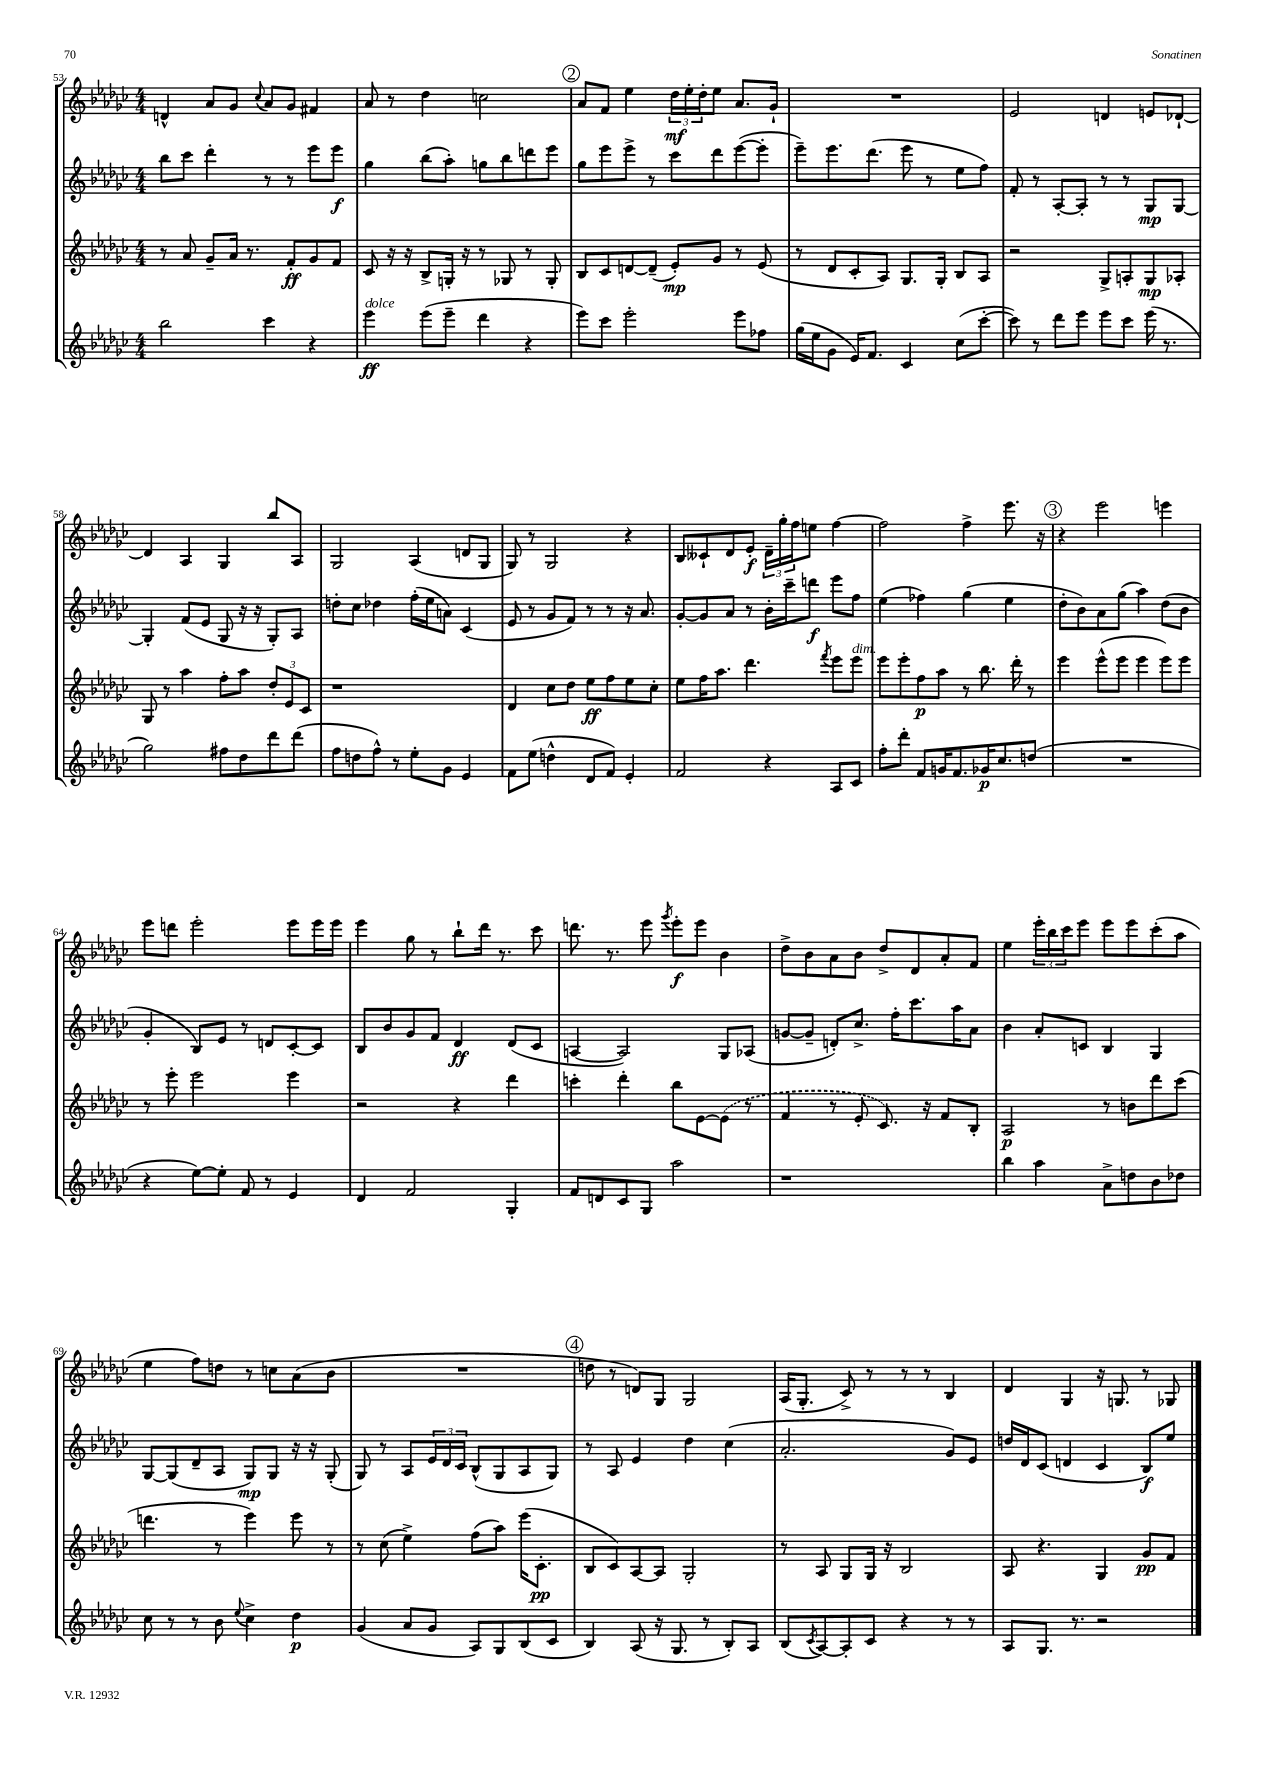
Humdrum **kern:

**kern	**kern	**kern	**kern
*staff4	*staff3	*staff2	*staff1
*clefG2	*clefG2	*clefG2	*clefG2
*k[b-e-a-d-g-c-]	*k[b-e-a-d-g-c-]	*k[b-e-a-d-g-c-]	*k[b-e-a-d-g-c-]
*M4/4	*M4/4	*M4/4	*M4/4
2bb-	8r	8bb-	4d^^
.	8a-	8ccc-	.
.	8g-~	4ddd-'	8a-
.	16a-	.	8g-
.	8.r	.	.
.	.	.	8qqcc-
4ccc-	.	8r	8a-
.	8f'	8r	8g-
4r	8g-	8eee-	4f#
.	8f	8eee-	.
=	=	=	=
4eee-	8c-	4gg-	8a-
.	16r	.	8r
.	16r	.	.
(8eee-	8B-^	(8bb-	4dd-
8eee-~	16G'	8aa-')	.
.	16r	.	.
4ddd-	8r	8gg	2cc
.	8G-	8bb-	.
4r	8r	8ddd	.
.	8G-'	8eee-	.
=	=	=	=
8eee-)	8B-	8gg-	8a-
8ccc-	8c-	8eee-	8f
2eee-'	[8d	8eee-^	4ee-
.	(8d~]	8r	.
.	8e-')	8ccc-	24dd-
.	.	.	24ee-'
.	.	.	24dd-'
.	8g-	8ddd-	8ee-
8eee-	8r	([8eee-	8.a-
8ff-	(8e-	8eee-']	.
.	.	.	16g-`
=	=	=	=
(16gg-	8r	8eee-~)	1r
16ee-	.	.	.
8g-	8d-	8.eee-	.
16e-)	8c-'	.	.
8.f	.	(8.ddd-	.
.	8A-)	.	.
4c-	8.G-	8eee-	.
.	.	8r	.
.	16G-'	.	.
(8cc-	8B-	8ee-	.
[8ccc-'	8A-	8ff)	.
=	=	=	=
8ccc-])	2r	8f'	2e-
8r	.	8r	.
8ddd-	.	[8A-'	.
8eee-	.	8A-']	.
8eee-	8G-^	8r	4d
8ccc-	8A'	8r	.
(16eee-	8G-	8G-	8e
8.r	.	.	.
.	8A-'	[8G-	[8d-`
=	=	=	=
2gg-)	8G-	4G-']	4d-]
.	8r	.	.
.	4aa-	(8f	4A-
.	.	8e-	.
8ff#	8ff'	8G-	4G-
8dd-	8aa-	16r	.
.	.	16r	.
8ddd-	12dd-'	8G-')	8bb-
.	12e-	.	.
(8ddd-	.	8A-	8A-
.	12c-	.	.
=	=	=	=
8ff	1r	8dd'	2G-
8dd	.	8cc-	.
8ff^^)	.	4dd-	.
8r	.	.	.
8ee-'	.	(16ff'	(4A-
.	.	16ee-	.
8g-	.	8a)	.
4e-	.	(4c-	8d
.	.	.	8G-
=	=	=	=
8f	4d-	8e-	8G-)
(8ee-	.	8r	8r
4dd^^	8cc-	8g-	2G-
.	8dd-	8f)	.
8d-	8ee-	8r	.
8f)	8ff	8r	.
4e-'	8ee-	16r	4r
.	.	8.a-	.
.	8cc-'	.	.
=	=	=	=
2f	8ee-	[8g-'	8B-
.	16ff	8g-]	8c--`
.	8.aa-	.	.
.	.	8a-	8d-
.	4.ddd-	8r	8e-'
4r	.	16b-'	24d-~
.	.	.	24gg-'
.	.	16ccc-~	.
.	.	.	24ff
.	.	8ddd	8ee
.	8qfff	.	.
8A-	8eee-	8eee-	[4ff
8c-	8eee-	8ff	.
=	=	=	=
8ff'	8eee-	(4ee-	2ff]
8ddd-'	8eee-'	.	.
8f	8ff	4ff-)	.
16g	8aa-	.	.
8.f	.	.	.
.	8r	(4gg-	4ff^
16g-	8.bb-	.	.
8.cc-	.	.	.
.	.	4ee-	8.eee-
.	16ddd-'	.	.
(8dd	8r	.	.
.	.	.	16r
=	=	=	=
1r	4eee-	8dd-'	4r
.	.	8b-)	.
.	(8eee-^^	8a-	2eee-
.	8eee-	(8gg-	.
.	4eee-	4aa-)	.
.	8eee-)	(8dd-	4eee
.	8eee-	8b-	.
=	=	=	=
4r	8r	4g-'	8eee-
.	8eee-'	.	8ddd
[8ee-)	2eee-	8B-)	2eee-'
8ee-']	.	8e-	.
8f	.	8r	.
8r	.	8d	.
4e-	4eee-	[8c-'	8eee-
.	.	8c-]	16eee-
.	.	.	16eee-
=	=	=	=
4d-	2r	8B-	4eee-
.	.	8b-	.
2f	.	8g-	8gg-
.	.	8f	8r
.	4r	4d-	8bb-`
.	.	.	16ddd-
.	.	.	8.r
4G-'	4ddd-	(8d-	.
.	.	8c-	8ccc-
=	=	=	=
8f	4ccc'	[4A	8.ddd
8d	.	.	.
.	.	.	8.r
8c-	4ddd-'	2A])	.
8G-	.	.	8eee-
.	.	.	8qggg-
2aa-	8bb-	.	8eee-'
.	[8e-	.	8eee-
.	(8e-]	8G-	4b-
.	8r	(8A-	.
=	=	=	=
1r	4f	[8g	8dd-^
.	.	8g~]	8b-
.	8r	8d')	8a-
.	8e-'	8.cc-^	8b-
.	8.c-)	.	8dd-^
.	.	16ff'	.
.	.	8.ccc-	8d-
.	16r	.	.
.	8f	.	8a-'
.	.	16aa-	.
.	8B-'	8a-	8f
=	=	=	=
4bb-	2A-	4b-	4ee-
4aa-	.	8a-'	24eee-'
.	.	.	24bb-
.	.	.	24ccc-
.	.	8c	8eee-
8a-^	8r	4B-	8eee-
8dd	8b	.	8eee-
8b-	8ddd-	4G-	(8ccc-'
8dd-	(8ccc-	.	8aa-
=	=	=	=
8cc-	4.ddd	[8G-	4ee-
8r	.	(8G-]	.
8r	.	8d-~	8ff)
8b-	8r	8A-	8dd
8qqee-	.	.	.
4cc-^	4eee-)	8G-)	8r
.	.	8G-	8cc
4dd-	8eee-	16r	(8a-
.	.	16r	.
.	8r	(8G-'	8b-
=	=	=	=
(4g-	8r	8G-)	1r
.	(8cc-	8r	.
8a-	4ee-^)	8A-	.
8g-	.	24e-	.
.	.	24d-	.
.	.	24c-	.
8A-)	(8ff	(8B-^^	.
8G-	8aa-)	8G-	.
(8B-	(16eee-	8A-	.
.	8.c-'	.	.
8c-	.	8G-)	.
=	=	=	=
4B-)	8B-	8r	8dd
.	8c-)	8A-	8r
(8A-	[8A-	4e-	8d)
16r	8A-]	.	8G-
8.G-	.	.	.
.	2G-'	4dd-	2G-
8r	.	.	.
8B-')	.	(4cc-	.
8A-	.	.	.
=	=	=	=
(8B-	8r	2.a-'	(16A-
.	.	.	8.G-'
8qc-	.	.	.
[8A-)	8A-	.	.
8A-']	8G-	.	8c-^)
8c-	16G-	.	8r
.	16r	.	.
4r	2B-	.	8r
.	.	.	8r
8r	.	8g-)	4B-
8r	.	8e-	.
=	=	=	=
8A-	8A-	16dd	4d-
.	.	16d-	.
8.G-	4.r	(8c-	.
.	.	4d	4G-
8.r	.	.	.
2r	4G-	4c-	16r
.	.	.	8.G
.	8g-	8B-)	8r
.	8f	8ee-	8G-
==	==	==	==
*-	*-	*-	*-
